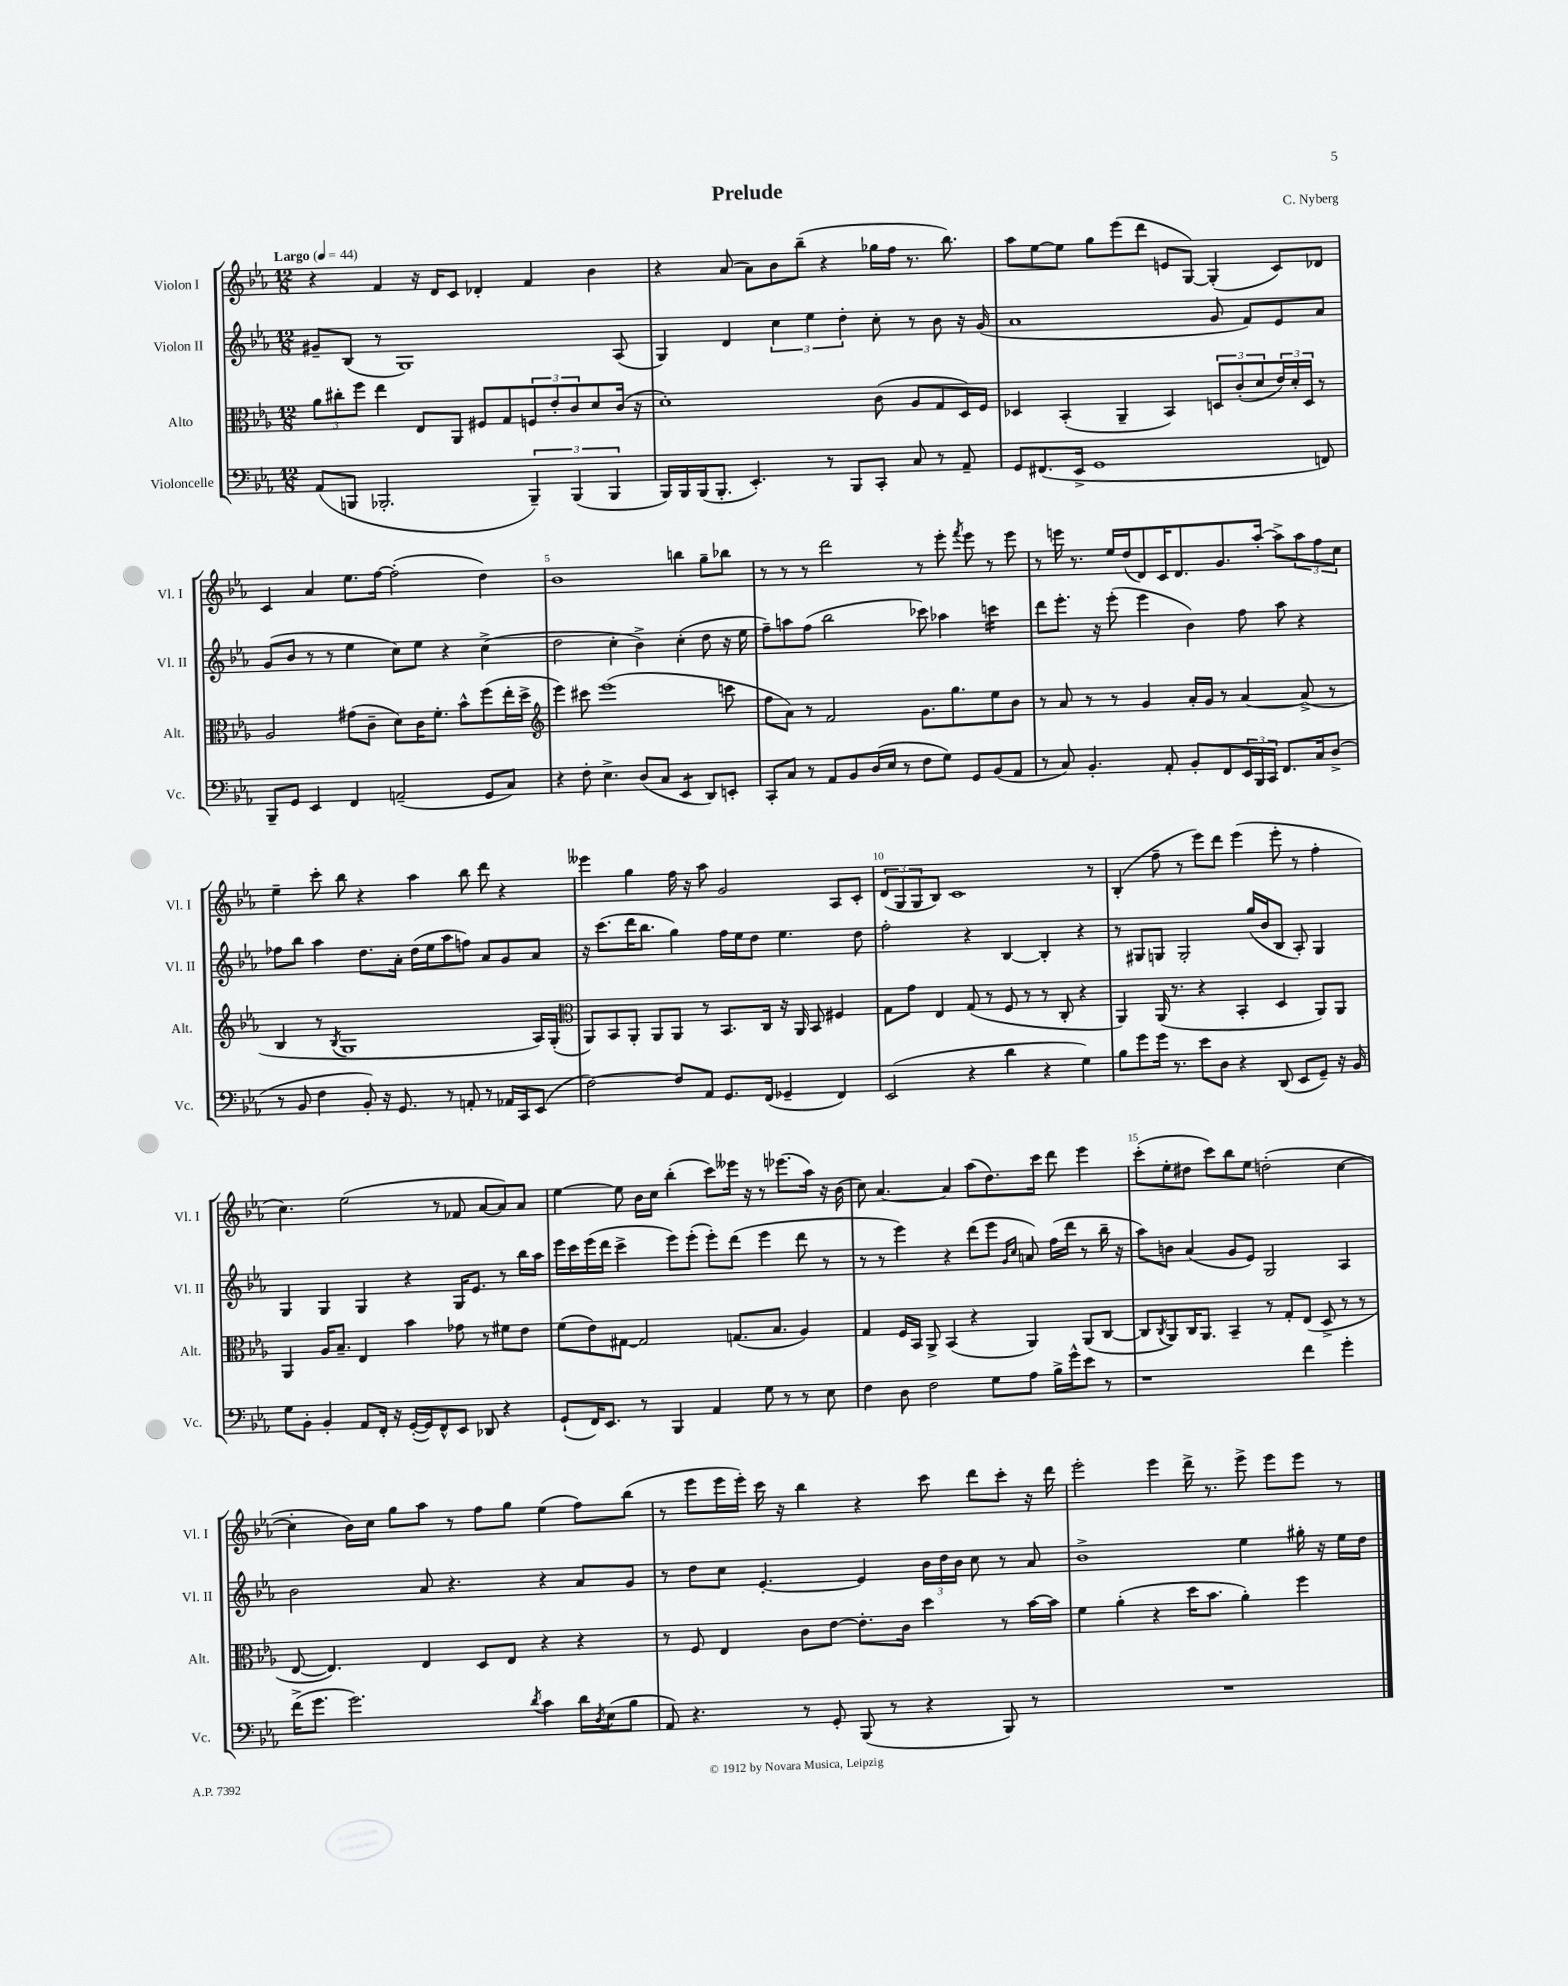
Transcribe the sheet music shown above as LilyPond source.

\header { title = "Prelude" composer = "C. Nyberg" }
<<
\new StaffGroup <<
\new Staff = "s0" \with { instrumentName = "Violon I" shortInstrumentName = "Vl. I" } {
    \clef treble \key ees \major \numericTimeSignature \time 12/8 \tempo "Largo" 4 = 44
    r4 f'4 r16 d'16 c'8 des'4-. f'4 bes'4 |
    r4 aes'8( aes'8) bes'8 bes''8--( r4 ges''16 f''16 r8. bes''8.) |
    aes''8 ees''8~ ees''8 g''8 ees'''8( d'''8 e'8 g8~) g4-.( c'8) des'8 |
    c'4 aes'4 ees''8. f''16~ f''2-.( d''4) |
    bes'1 b''4 g''8-- bes''8 |
    r8 r8 r8 d'''2 r8 ees'''8-. \acciaccatura { f'''8 } ees'''8 r8 ees'''8 |
    r8 e'''16 r8. ees''16 d''16( d'8) c'16 d'8. g'8. aes''16~-. aes''8-> \tuplet 3/2 { aes''8 f''8 c''8 } |
    ees''4-- c'''8-. bes''8 r4 aes''4 bes''8 d'''8 r4 |
    eeses'''4 g''4 f''16 r16 aes''8 g'2 aes8 c'8-. |
    \tuplet 3/2 { d'8( g8 g8 } bes8) c'1 r8 |
    bes4-.( f''8-- r8 ees'''8) d'''8 ees'''4( ees'''8-. r8 f''4-. |
    c''4.) ees''2( r8 fes'8 aes'8~ aes'8) aes'8 |
    ees''4~ ees''8 bes'16 c''16 bes''4-.( c'''8) eeses'''16 r16 r8 ees'''8.( aes''16) r16 bes'16( |
    c''8) aes'4.~ aes'4 aes''8( d''8.) c'''16 d'''8 ees'''4 |
    c'''8-.( ees''8-. dis''8 c'''8) bes''8 ees''8 d''2-.( c''4~ |
    c''4-. bes'16) c''16 g''8 aes''8 r8 f''8 g''8 ees''4( f''8) bes''8( |
    r8 ees'''8 ees'''16 ees'''16-.) c'''16 r16 bes''4 r4 c'''8 d'''8 c'''8-. r16 d'''16 |
    ees'''2-. ees'''4 d'''16-> r8. ees'''8-> ees'''8 ees'''8 r8 \bar "|." |
}
\new Staff = "s1" \with { instrumentName = "Violon II" shortInstrumentName = "Vl. II" } {
    \clef treble \key ees \major \numericTimeSignature \time 12/8
    gis'8-- bes8( r8 g1) aes8( |
    g4) d'4 \tuplet 3/2 { c''4 ees''4 d''4-. } c''8-. r8 bes'8 r16 g'16( |
    aes'1 g'8 f'8) ees'8 aes'8 |
    g'8( bes'8 r8 r8 ees''4 c''8) ees''8 r4 c''4->( |
    d''2 c''4-. bes'4->) c''4-.( d''8 r16 ees''16 |
    f''8--) a''8 f''8( bes''2 ces'''8) aes''4 c'''4:16 |
    d'''8 ees'''8.-. r16 ees'''8-.( ees'''4 bes'4) f''8 aes''8 r4 |
    fes''8 bes''8 aes''4 d''8. aes'16-. d''16( ees''16 aes''8 f''8) aes'8 g'8 aes'8 |
    r16 c'''8.( d'''16 bes''8. g''4) f''16 ees''16 d''8 ees''4. d''8 |
    f''2-. r4 bes4~ bes4-. r4 |
    r8 gis8 g8 g2-. g''16( bes'16 bes8 aes8-.) g4 |
    g4 g4 g4 r4 g16 ees'8. r8 bes''16 aes''16 |
    ees'''16 c'''16 ees'''16( d'''16 c'''4-> ees'''8) ees'''8-.( ees'''8-.) d'''8( ees'''4 d'''8 r8 |
    r8 r8 ees'''4) r4 d'''8( ees'''8 \grace { g'16 c''16 } a'8) f''16( d'''16 r8 bes''16-- r16 |
    aes''8) b'8 aes'4( g'8 ees'8) g2 aes4 |
    bes'2 aes'8 r4. r4 aes'8 g'8 |
    r8 d''8 c''8 ees'4.~-. ees'4 \tuplet 3/2 { bes'16 d''16 bes'16 } c''8 r8 aes'8 |
    bes'1-> ees''4 gis''16-. r16 ees''16 d''16 \bar "|." |
}
\new Staff = "s2" \with { instrumentName = "Alto" shortInstrumentName = "Alt." } {
    \clef alto \key ees \major \numericTimeSignature \time 12/8
    \tuplet 3/2 { aes'8 cis''8-. f''8 } ees''4 ees8 aes,8 fis8 g8 \tuplet 3/2 { f8 ees'8-. c'8 } d'8 c'16( r16 |
    d'1-.) c'8( aes8 g8 d16) f16 |
    des4 bes,4-.( aes,4-- bes,4) \tuplet 3/2 { d8 c'8-.( d'8 } \tuplet 3/2 { ees'16) d'16-. d16 } r8 |
    aes2 gis'8( c'8-- d'8) c'16 f'8.-. bes'8-^ f''8( ees''16-. d''16-> |
    \clef treble ees'''4) cis'''8 ees'''1( c'''8 |
    f''8 aes'8) r8 f'2 g'8. g''8. ees''8 bes'8 |
    r8 aes'8 r8 r8 g'4 aes'16-. g'16 r8 aes'4~ aes'8->( r8 |
    bes4 r8 \acciaccatura { bes8 } g1 aes16) g16-.( |
    \clef alto aes,8) bes,8 aes,8-. aes,8 aes,8 r8 bes,8. c16 r16 aes,16 bes,8 fis4 |
    g8 g'8 ees4 g8( r8 f8 r8 r8 c8-. r4 |
    aes,4) aes,16( r8. r4 bes,4-. d4 aes,8) aes,8 |
    aes,4 aes16 bes8.-- ees4 bes'4 ges'8 r8 fis'8 ees'8 |
    f'8( ees'8) gis8~ gis2 g8.( bes8. aes4) |
    g4 f16 bes,16 aes,8-> bes,4( r4 aes,4) aes,8( c8~ |
    c8 \acciaccatura { c8 } aes,8) c16 aes,8. bes,4-- r8 g8-. ees8( d8-> r8 r8 |
    ees8~ ees4.) ees4 d8 ees8 r4 r4 |
    r8 f8 ees4 c'8 ees'8~ ees'8.-. c'16 d''4 r8 bes'16~ bes'16 |
    f'4 aes'4-.( r4 d''16 bes'8. aes'4-.) f''4 \bar "|." |
}
\new Staff = "s3" \with { instrumentName = "Violoncelle" shortInstrumentName = "Vc." } {
    \clef bass \key ees \major \numericTimeSignature \time 12/8
    aes,8( b,,8 bes,,2.-. \tuplet 3/2 { bes,,4--) bes,,4( bes,,4 } |
    bes,,16) bes,,16 bes,,16( bes,,8.-. ees,4.-.) r8 bes,,8 c,8-. c8 r8 aes,8-- |
    g,8 fis,8.( ees,16-> g,1 f,8) |
    bes,,8-- g,8 ees,4 f,4 a,2--( g,8 c8) |
    r4 f8-. ees4.-> d8( c8 ees,4:8 d,8) e,8-. |
    c,8-. c8 r8 aes,8 bes,8 d16( ees16 r8 f8 g8) g,8 bes,8( aes,8 |
    r8 c8) bes,4.-. aes,8-. bes,8-. f,8 \tuplet 3/2 { ees,16 bes,,16 c,16 } f,8. c16 d8->( |
    r8 bes,8 f4 bes,8-.) r16 g,8. r8 a,8-. r8 aes,16 c,16 ees,8( |
    f2~) f8 aes,8 g,8. f,16( ges,4-- f,4) |
    ees,2( r4 d'4 r4 g4) |
    bes8 g'8 g'16 r8. ees'8 d8 r4 d,8( ees,8 g,8--) r16 bes,16 |
    g8 bes,8-. bes,4-. aes,8 f,16-. r16 g,16~-.( g,16) f,8-^ ees,8 des,8 r4 |
    g,8-!( f,16) ees,8. r8 bes,,4 aes,4 g8 r8 r8 ees8 |
    f4 d8 f2 g8 aes8 bes16-> g'16-^ ees'8 r8 |
    r1 f'4 g'4-. |
    f'16->( g'8. g'2.) \acciaccatura { d'8 } c'4 d'16 \acciaccatura { d8 } ees16( bes8 |
    aes,8) r4. r8 g,8-. bes,,8( r8 r4 bes,,8) r8 |
    R1. \bar "|." |
}
>>
>>
\layout { \context { \Score \override BarNumber.break-visibility = ##(#f #t #t) barNumberVisibility = #(every-nth-bar-number-visible 5) } }
